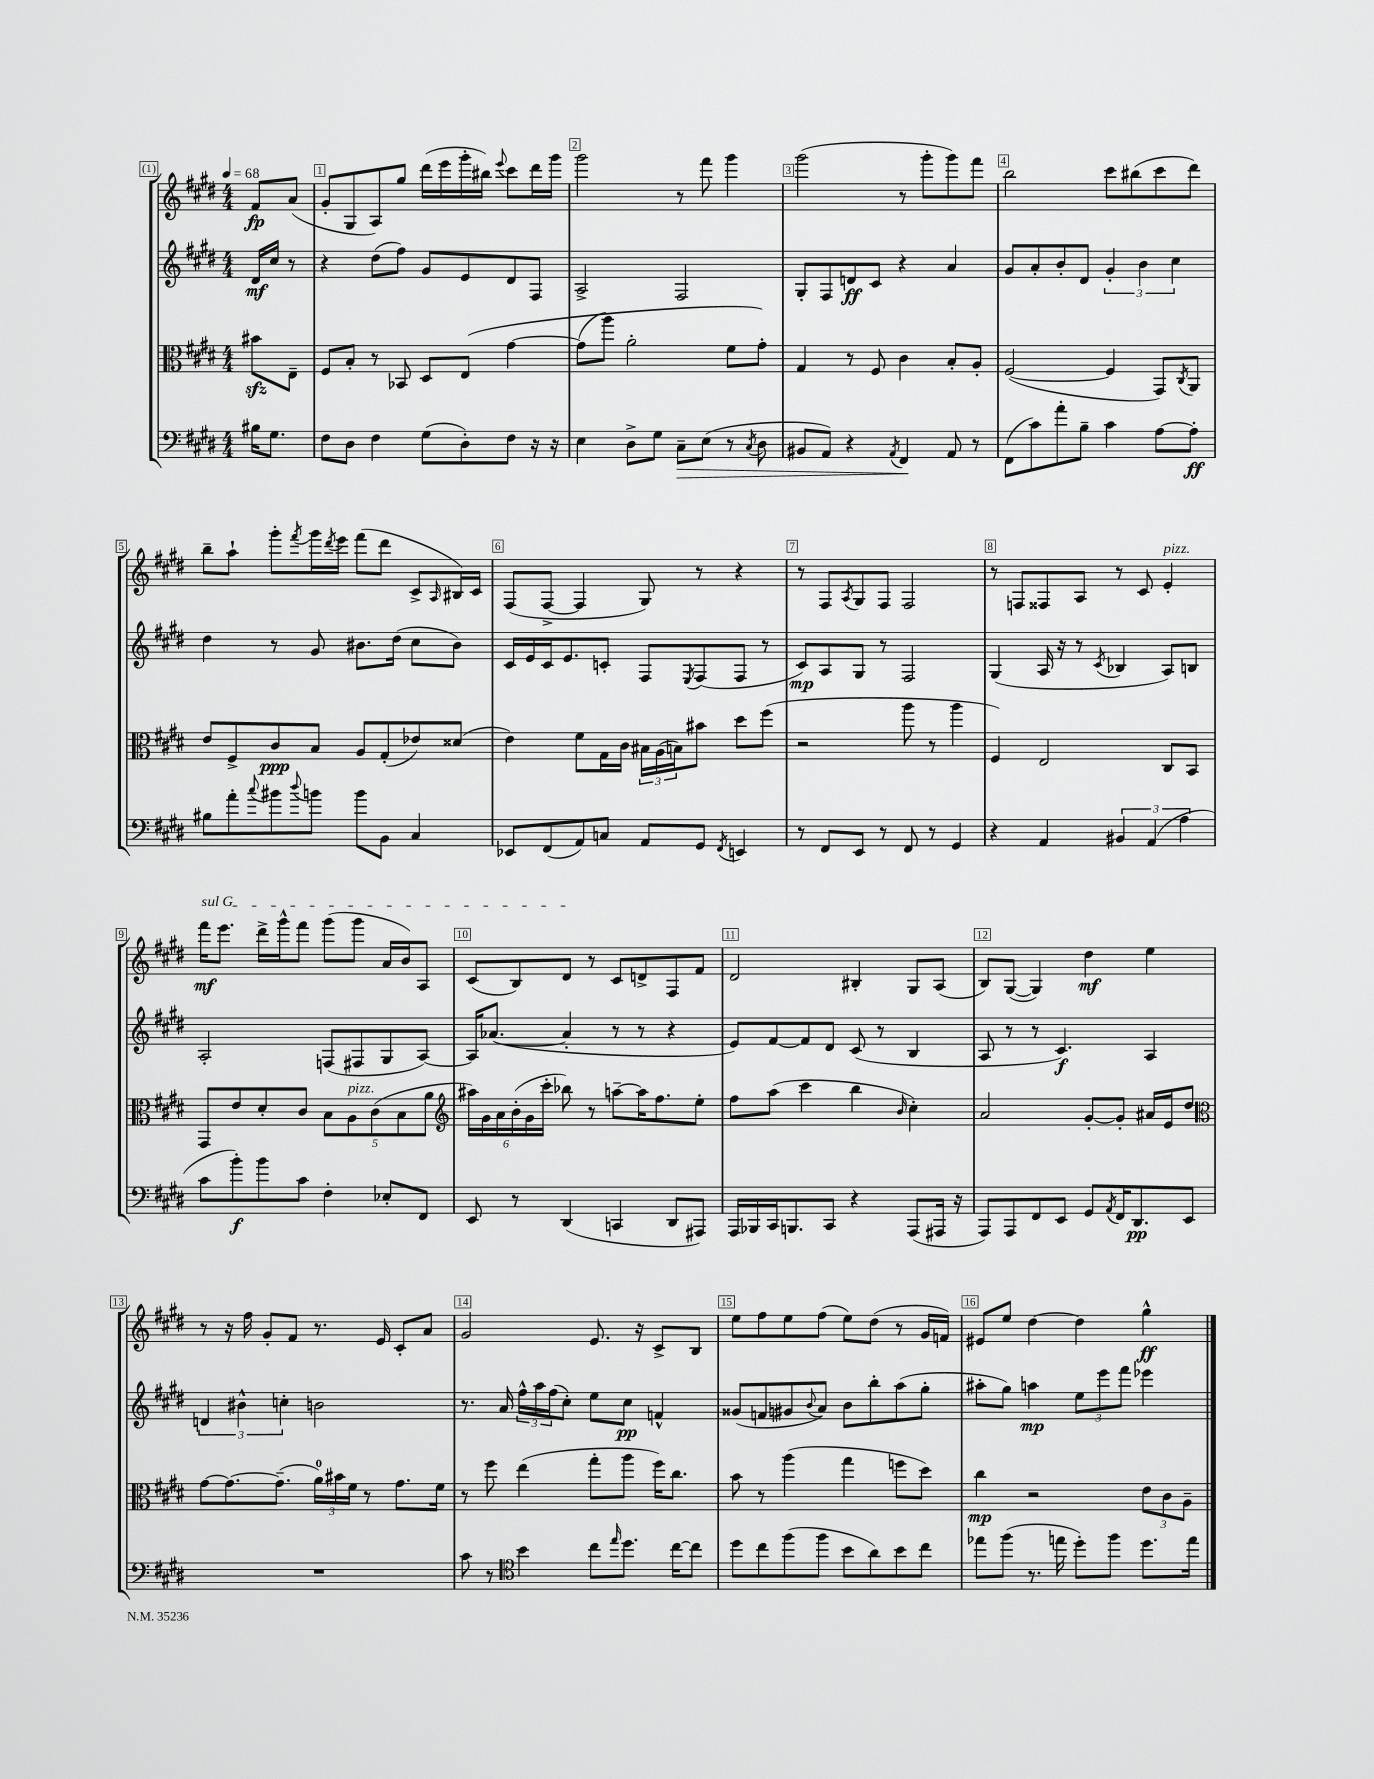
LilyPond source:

<<
\new StaffGroup <<
\new Staff = "s0" {
    \clef treble \key e \major \numericTimeSignature \time 4/4 \partial 4 \tempo 4 = 68
    fis'8\fp a'8( |
    gis'8-. gis8 a8) gis''8 dis'''16( e'''16 gis'''16-. bis''16) \appoggiatura { e'''8 } cis'''8 dis'''16 gis'''16 |
    gis'''2 r8 fis'''8 gis'''4 |
    gis'''2( r8 gis'''8-. gis'''8) fis'''8 |
    b''2 cis'''8 bis''8( cis'''8 dis'''8) |
    b''8-- a''8-! gis'''8-. \acciaccatura { fis'''8 } gis'''16 \acciaccatura { dis'''8 } e'''16 fis'''8( dis'''8 cis'8-> \grace { a16 } bis16) cis'16 |
    fis8( fis8~-> fis4 gis8) r8 r4 |
    r8 fis8 \acciaccatura { a8 } gis8 fis8 fis2 |
    r8 f8 fisis8 a8 r8 cis'8 e'4-.^\markup { \italic "pizz." } |
    \once \override TextSpanner.bound-details.left.text = \markup { \italic "sul G" } fis'''16\mf\startTextSpan e'''8. dis'''16-> gis'''16-^ fis'''8 gis'''8( gis'''8 a'16 b'16) a8 |
    cis'8( b8) dis'8\stopTextSpan r8 cis'8 d'8-> fis8 fis'8 |
    dis'2 bis4-. gis8 a8( |
    b8) gis8~( gis4) dis''4\mf e''4 |
    r8 r16 fis''16 gis'8-. fis'8 r8. e'16 cis'8-. a'8 |
    gis'2 e'8. r16 cis'8-> b8 |
    e''8 fis''8 e''8 fis''8( e''8) dis''8( r8 gis'16 f'16) |
    eis'8 e''8 dis''4~ dis''4 gis''4-^\ff \bar "|." |
}
\new Staff = "s1" {
    \clef treble \key e \major \numericTimeSignature \time 4/4 \partial 4
    dis'16\mf cis''16 r8 |
    r4 dis''8( fis''8) gis'8 e'8 dis'8 fis8 |
    a2-> fis2 |
    gis8-. fis8 d'8\ff cis'8 r4 a'4 |
    gis'8 a'8-. b'8-. dis'8 \tuplet 3/2 { gis'4-. b'4 cis''4 } |
    dis''4 r8 gis'8 bis'8. dis''16( cis''8 bis'8) |
    cis'16 e'16 cis'16 e'8. c'8-. fis8 \acciaccatura { e8 } fis8( fis8 r8 |
    cis'8\mp) a8 gis8 r8 fis2 |
    gis4( a16 r16 r8 \acciaccatura { cis'8 } bes4 a8) b8 |
    a2-. f8( fis8 gis8 a8~) |
    a16 aes'8.~( aes'4-. r8 r8 r4 |
    e'8) fis'8~ fis'8 dis'8 cis'8( r8 b4 |
    a8 r8 r8 cis'4.\f) a4 |
    \tuplet 3/2 { d'4 bis'4-^ c''4-. } b'2 |
    r8. a'16 \tuplet 3/2 { fis''16-^ a''16 fis''16( } cis''8-.) e''8 cis''8\pp f'4-^ |
    gisis'8( f'8 gis'8 \appoggiatura { b'8 } a'8) b'8 b''8-. a''8( gis''8-. |
    ais''8-. gis''8) a''4\mp \tuplet 3/2 { e''8 e'''8 fis'''8 } ees'''4 \bar "|." |
}
\new Staff = "s2" {
    \clef alto \key e \major \numericTimeSignature \time 4/4 \partial 4
    bis'8\sfz e8-- |
    fis8 b8-. r8 bes,8 dis8 e8\( gis'4~ |
    gis'8( a''8) a'2-. fis'8 gis'8-.\) |
    gis4 r8 fis8 cis'4 b8-. a8-. |
    fis2~( fis4 gis,8) \acciaccatura { cis8 } a,8 |
    e'8 fis8-> cis'8\ppp b8 a8 gis8-.( ees'8) disis'8( |
    e'4) fis'8 gis16 cis'16 \tuplet 3/2 { bis16 a16( b16) } bis'8 dis''8 fis''8( |
    r2 a''8 r8 a''4 |
    fis4) e2 cis8 b,8 |
    gis,8 e'8 dis'8-. cis'8 \tuplet 5/4 { b8 a8^\markup { \italic "pizz." } cis'8( b8 a'8 } |
    \clef treble \tuplet 6/4 { ais''16) gis'16 a'16 b'16-.( gis'16 cis'''16-. } bes''8) r8 a''8~-- a''16 fis''8. e''8-. |
    fis''8 a''8( cis'''4 b''4 \grace { b'16 } cis''4-.) |
    a'2 gis'8~-. gis'8-. ais'16 e'16 dis''8 |
    \clef alto gis'8~ gis'8.~ gis'8.--( \tuplet 3/2 { a'16-0) bis'16 fis'16 } r8 gis'8. fis'16 |
    r8 fis''8 e''4( gis''8-. a''8 fis''16) cis''8. |
    b'8 r8 a''4( gis''4 f''8 dis''8) |
    cis''4\mp r2 \tuplet 3/2 { e'8 cis'8 a8-- } \bar "|." |
}
\new Staff = "s3" {
    \clef bass \key e \major \numericTimeSignature \time 4/4 \partial 4
    bis16 gis8. |
    fis8 dis8 fis4 gis8( dis8-.) fis8 r16 r16 |
    e4 dis8-> gis8 cis8--\> e8( r8 \acciaccatura { cis8 } dis8 |
    bis,8 a,8) r4 \acciaccatura { a,8 } fis,4\! a,8 r8 |
    fis,8( cis'8) a'8-. b8-- cis'4 a8~ a8-.\ff |
    bis8 a'8-. \appoggiatura { cis''8 } bis'8 \appoggiatura { dis''8 } b'8 b'8 b,8 cis4 |
    ees,8 fis,8( a,8) c8 a,8 gis,8 \acciaccatura { fis,8 } e,4 |
    r8 fis,8 e,8 r8 fis,8 r8 gis,4 |
    r4 a,4 \tuplet 3/2 { bis,4 a,4( a4 } |
    cis'8 b'8-.\f) b'8 cis'8 fis4-. ees8-. fis,8 |
    e,8 r8 dis,4( c,4 dis,8 ais,,8) |
    a,,16 bes,,16 cis,16 b,,8. cis,8 r4 a,,8( ais,,16 r16 |
    a,,8) a,,8 fis,8 e,8 gis,8 \acciaccatura { a,8 } fis,16 dis,8.\pp e,8 |
    R1 |
    cis'8 r8 \clef tenor b'4 cis''8 \grace { e''16 } dis''8. cis''16~ cis''8 |
    dis''8 cis''8 fis''8( fis''8 b'8 a'8) b'8 cis''8 |
    ees''8 fis''8( r8. e''16 dis''8-.) fis''8 dis''8. e''16 \bar "|." |
}
>>
>>
\layout { \context { \Score \override BarNumber.break-visibility = ##(#f #t #t) barNumberVisibility = #all-bar-numbers-visible \override BarNumber.stencil = #(make-stencil-boxer 0.1 0.3 ly:text-interface::print) } }
